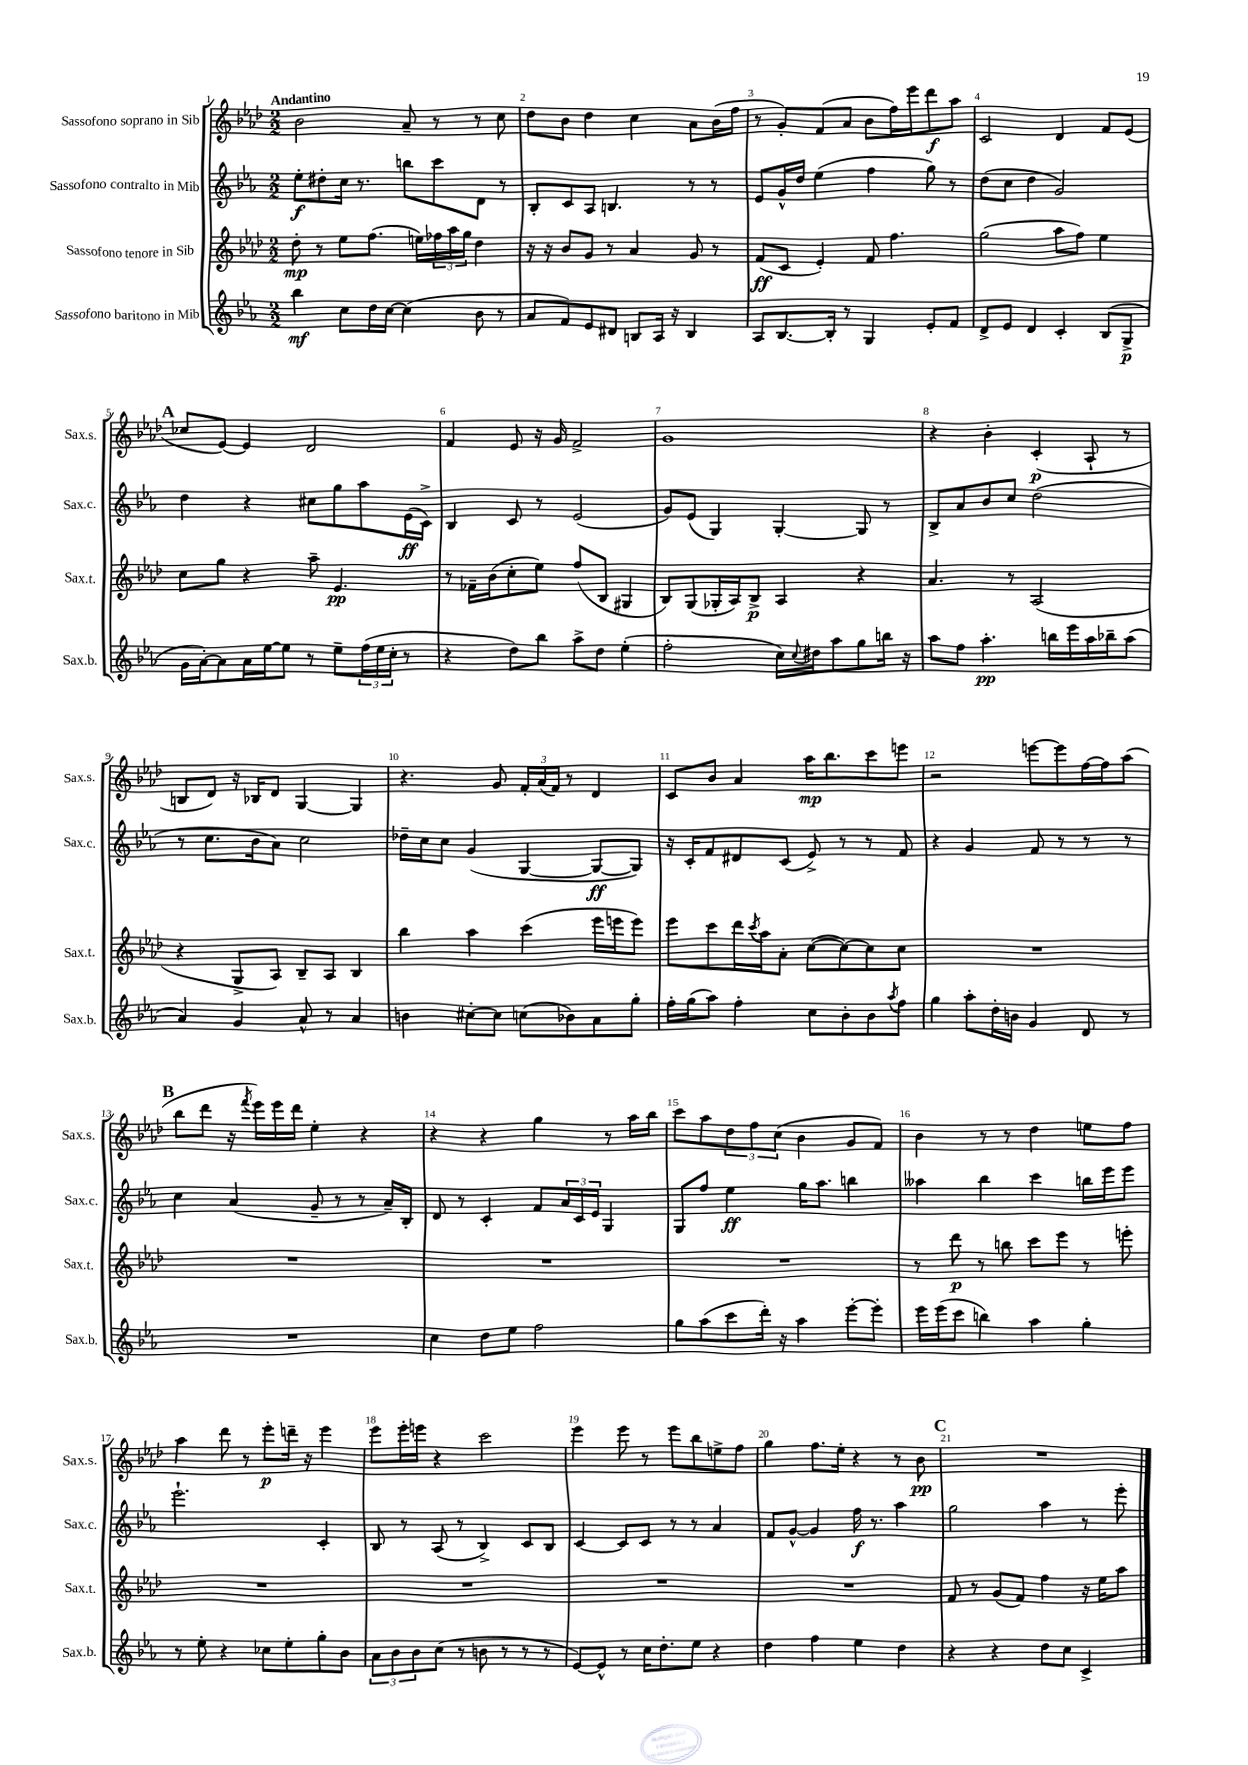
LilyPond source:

<<
\new StaffGroup <<
\new Staff = "s0" \with { instrumentName = "Sassofono soprano in Sib" shortInstrumentName = "Sax.s." } {
    \clef treble \key aes \major \numericTimeSignature \time 2/2 \tempo "Andantino"
    bes'2 aes'8-- r8 r8 c''8 |
    des''8 bes'8 des''4 c''4 aes'8 bes'16( f''16 |
    r8 g'8-.) f'8( aes'8 bes'8 f''16) ees'''16 des'''8\f aes''8 |
    c'2 des'4 f'8 ees'8( |
    \mark \markup { \bold "A" } ces''8 ees'8~) ees'4 des'2 |
    f'4 ees'8 r16 g'16 f'2-> |
    g'1 |
    r4 bes'4-. c'4-.\p( aes8-! r8 |
    b8 des'8) r16 bes16 des'8 g4~ g4 |
    r4. g'8 \tuplet 3/2 { f'16-. aes'16( f'16) } r8 des'4 |
    c'8 bes'8 aes'4 aes''16\mp bes''8. c'''8 e'''8 |
    r2 e'''8~ e'''8 f''16~ f''16 aes''8( |
    \mark \markup { \bold "B" } bes''8 des'''8 r16 \acciaccatura { f'''8 } ees'''16) ees'''16 des'''16 ees''4-. r4 |
    r4 r4 g''4 r8 aes''16 bes''16 |
    c'''8 aes''8 \tuplet 3/2 { des''8 f''8 c''8( } bes'4 g'8 f'8) |
    bes'4 r8 r8 des''4 e''8 f''8 |
    aes''4 des'''8 r8 ees'''8-.\p d'''16-- r16 ees'''4 |
    ees'''8 ees'''16-. e'''16 r4 c'''2 |
    ees'''4 ees'''8 r8 ees'''8 bes''8 e''8-> f''8 |
    g''4 f''8. ees''16-. r4 r8 bes'8\pp |
    \mark \markup { \bold "C" } R1 \bar "|." |
}
\new Staff = "s1" \with { instrumentName = "Sassofono contralto in Mib" shortInstrumentName = "Sax.c." } {
    \clef treble \key ees \major \numericTimeSignature \time 2/2
    ees''8-.\f dis''8-. c''16 r8. b''8 c'''8 d'8 r8 |
    bes8-. c'8 aes8 b4. r8 r8 |
    ees'8 g'16-^ d''16 ees''4( f''4 g''8) r8 |
    d''8( c''8 d''4 g'2) |
    \mark \markup { \bold "A" } d''4 r4 cis''8 g''8 aes''8 ees'16\ff( c'16->) |
    bes4 c'8 r8 ees'2( |
    g'8) ees'8( g4) g4~-. g8 r8 |
    bes8-> aes'8 bes'8 c''8 d''2( |
    r8 c''8. bes'16 aes'8) c''2 |
    des''16-- c''16 c''8 g'4( g4~ g8~\ff g8) |
    r16 c'16-. f'8 dis'8 c'8( ees'8->) r8 r8 f'8 |
    r4 g'4 f'8 r8 r8 r8 |
    \mark \markup { \bold "B" } c''4 aes'4( g'8-- r8 r8 aes'16--) bes16-. |
    d'8 r8 c'4-. f'8 \tuplet 3/2 { aes'16 c'16 ees'16 } g4 |
    g8 f''8 ees''4\ff g''16 aes''8. b''4 |
    aeses''4 bes''4 c'''4 b''16 ees'''16 ees'''8 |
    ees'''2.-! c'4-. |
    bes8 r8 aes8( r8 bes4->) c'8 bes8 |
    c'4~ c'8 c'8 r8 r8 aes'4 |
    f'8 g'8~-^ g'4 f''16\f r8. aes''4 |
    \mark \markup { \bold "C" } g''2 aes''4 r8 ees'''8-. \bar "|." |
}
\new Staff = "s2" \with { instrumentName = "Sassofono tenore in Sib" shortInstrumentName = "Sax.t." } {
    \clef treble \key aes \major \numericTimeSignature \time 2/2
    des''8-.\mp r8 ees''8 f''8.( e''16) \tuplet 3/2 { fes''16 aes''16 g''16 } des''4 |
    r16 r16 bes'8 g'8 r8 aes'4 g'8 r8 |
    f'8\ff( c'8 ees'4-.) f'8 f''4. |
    g''2( aes''8 f''8) ees''4 |
    \mark \markup { \bold "A" } c''8 g''8 r4 aes''8-- ees'4.\pp |
    r8 fes'16-- bes'16( c''8-. ees''8) f''8( bes8 gis4 |
    bes8) g8( ges16-. aes16) bes8->\p aes4 r4 |
    aes'4. r8 aes2( |
    r4 g8-> aes8) bes8-- aes8 bes4 |
    bes''4 aes''4 c'''4( ees'''16 e'''16 e'''8) |
    ees'''8 c'''8 des'''16 \acciaccatura { c'''8 } aes''16 aes'8-. c''8~( c''8~) c''8 c''8 |
    R1 |
    \mark \markup { \bold "B" } R1 |
    R1 |
    R1 |
    r8 des'''8\p r8 b''8 c'''8 ees'''8 r8 e'''8-. |
    R1 |
    R1 |
    R1 |
    R1 |
    \mark \markup { \bold "C" } f'8 r8 g'8( f'8) f''4 r16 ees''16 aes''8 \bar "|." |
}
\new Staff = "s3" \with { instrumentName = "Sassofono baritono in Mib" shortInstrumentName = "Sax.b." } {
    \clef treble \key ees \major \numericTimeSignature \time 2/2
    bes''4\mf c''8 d''16 c''16~ c''4( bes'8 r8 |
    aes'8 f'8) ees'8 dis'8 b8 aes16 r16 b4 |
    aes8 bes8.~ bes16-. r8 g4 ees'8-. f'8 |
    d'8-> ees'8 d'4 c'4-. bes8( g8->\p |
    \mark \markup { \bold "A" } g'16 aes'16~-.) aes'8 aes'16 ees''16~ ees''8 r8 ees''8-- \tuplet 3/2 { f''16( ees''16 c''16-. } r8 |
    r4 d''8) bes''8 aes''8-> d''8 ees''4-.( |
    f''2-. c''16) \appoggiatura { c''8 } dis''16 aes''8 g''8 b''16 r16 |
    aes''8 f''8 aes''4.-.\pp b''16 ees'''16 aes''16 bes''16-- aes''8( |
    aes'4) g'4 aes'8-^ r8 aes'4 |
    b'4 cis''8~-. cis''8 c''8( bes'8) aes'8 g''8-. |
    f''16-. g''16( aes''8) f''4-. c''8 bes'8-. bes'8 \acciaccatura { aes''8 } f''8 |
    g''4 aes''8-. d''16-. b'16 g'4 d'8 r8 |
    \mark \markup { \bold "B" } R1 |
    c''4 d''8 ees''8 f''2 |
    g''8 aes''8( c'''8 d'''16-.) r16 aes''4 ees'''8~-. ees'''8-. |
    ees'''16 ees'''16( c'''8 b''4) aes''4 g''4-. |
    r8 ees''8-. r4 ces''8 ees''8-. g''8-. bes'8 |
    \tuplet 3/2 { aes'8 bes'8 bes'8 } c''8( r8 b'8 r8 r8 r8 |
    ees'8~) ees'8-^ r8 c''16 d''8.-. ees''8 r4 |
    d''4 f''4 ees''4 d''4 |
    \mark \markup { \bold "C" } r4 r4 d''8 c''8 c'4-> \bar "|." |
}
>>
>>
\layout { \context { \Score \override BarNumber.break-visibility = ##(#f #t #t) barNumberVisibility = #all-bar-numbers-visible } }
